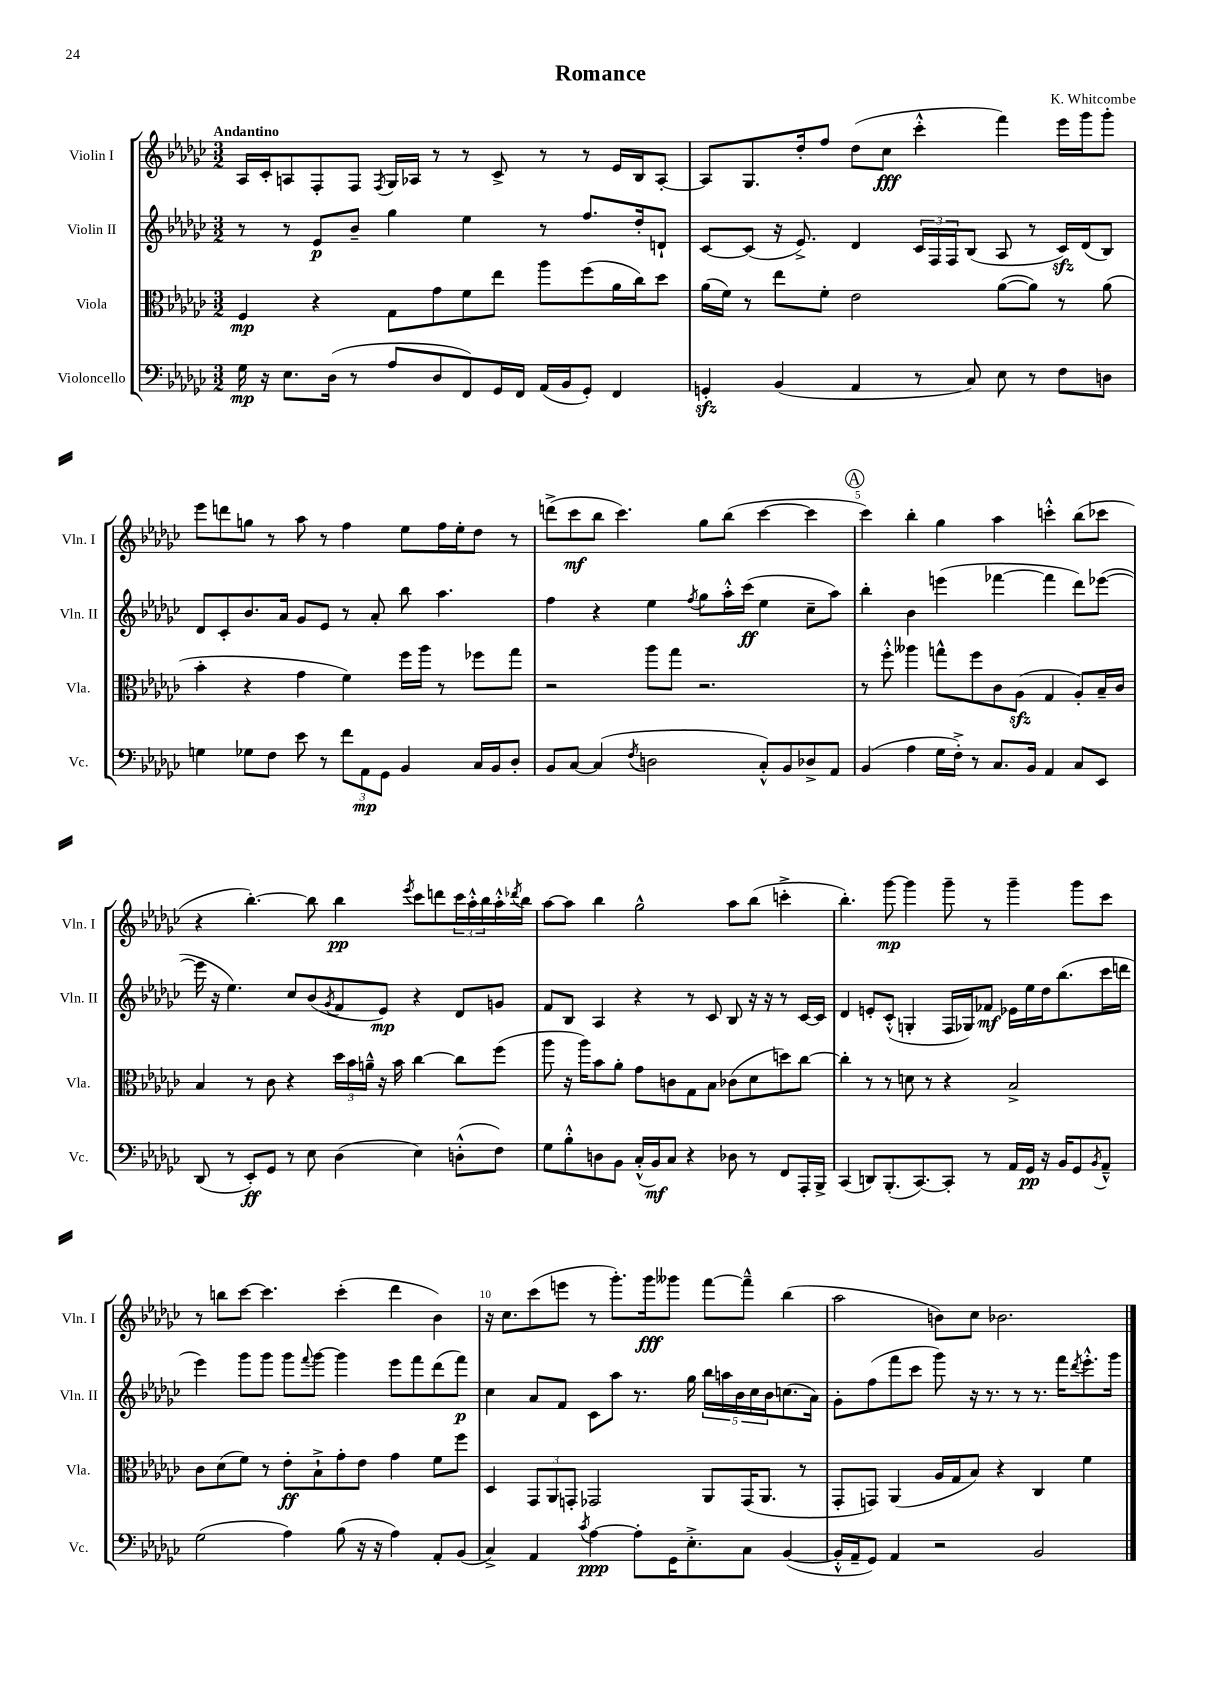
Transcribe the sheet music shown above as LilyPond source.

\header { title = "Romance" composer = "K. Whitcombe" }
<<
\new StaffGroup <<
\new Staff = "s0" \with { instrumentName = "Violin I" shortInstrumentName = "Vln. I" } {
    \clef treble \key ges \major \numericTimeSignature \time 3/2 \tempo "Andantino"
    aes16 ces'16-. a8 f8-. f8 \acciaccatura { f8 } ges16 aes16 r8 r8 ces'8-> r8 r8 ees'16 bes16 aes8~-. |
    aes8 ges8. des''16-. f''8 des''8( ces''8\fff ces'''4-.-^ f'''4) ees'''16 ges'''16 ges'''8-. |
    ees'''8 d'''8 g''8 r8 aes''8 r8 f''4 ees''8 f''16 ees''16-. des''8 r8 |
    d'''8->( ces'''8\mf bes''8 ces'''4.) ges''8 bes''8( ces'''4~ ces'''4 |
    \mark \markup { \circle "A" } ces'''4) bes''4-. ges''4 aes''4 c'''4-.-^ bes''8( ces'''8 |
    r4 bes''4.~-.) bes''8 bes''4\pp \acciaccatura { ees'''8 } ces'''8 d'''8 \tuplet 3/2 { ces'''16 aes''16-.-^ bes''16 } aes''16-.-^ \acciaccatura { des'''8 } bes''16 |
    aes''8~ aes''8 bes''4 ges''2-^ aes''8 bes''8( c'''4-.-> |
    bes''4.-.) ges'''8~\mp ges'''4 ges'''8-- r8 ges'''4-- ges'''8 ces'''8 |
    r8 b''8 ces'''8~ ces'''4. ces'''4-.( des'''4 bes'4) |
    r16 ces''8. ces'''8( e'''8 r8 ges'''8.-.) ges'''16\fff geses'''8 f'''8~ f'''8---^ bes''4( |
    aes''2 b'8) ces''8 bes'2. \bar "|." |
}
\new Staff = "s1" \with { instrumentName = "Violin II" shortInstrumentName = "Vln. II" } {
    \clef treble \key ges \major \numericTimeSignature \time 3/2
    r8 r8 ees'8\p bes'8-- ges''4 ees''4 r8 f''8. des''16-. d'8-! |
    ces'8~ ces'8( r16 ees'8.->) des'4 \tuplet 3/2 { ces'16 f16 f16 } bes8( aes8 r8 ces'16\sfz) des'16( bes8) |
    des'8 ces'8-. bes'8. aes'16 ges'8 ees'8 r8 aes'8-. bes''8 aes''4. |
    f''4 r4 ees''4 \acciaccatura { f''8 } ges''8 aes''16-.-^ ces'''16\ff( ees''4 ces''8-- aes''8) |
    \mark \markup { \circle "A" } bes''4-. bes'4 e'''4( fes'''4~ fes'''4 des'''8) ees'''8~( |
    ees'''16 r16 ees''4.) ces''8 bes'8( \acciaccatura { ges'8 } f'8 ees'8\mp) r4 des'8 g'8 |
    f'8 bes8 aes4 r4 r8 ces'8 bes8 r16 r16 r8 ces'16~ ces'16 |
    des'4 e'8-. ces'8-.-^( g4-. f16 ges16) fes'8\mf ees'16 ees''16 des''16 bes''8.( ces'''16 d'''16 |
    ees'''4) ges'''8 ges'''8 ges'''8 \appoggiatura { f'''8 } ges'''8~ ges'''4 ees'''8 f'''8 des'''8( f'''8\p) |
    ces''4 aes'8 f'8 ces'8 aes''8 r8. ges''16 \tuplet 5/4 { bes''16 a''16 bes'16 ces''16 bes'16 } c''8.( aes'16) |
    ges'8-. f''8( f'''8 ces'''8 ges'''8) r16 r8. r8 r8. f'''16 \acciaccatura { des'''8 } ees'''8.-.-^ ges'''16 \bar "|." |
}
\new Staff = "s2" \with { instrumentName = "Viola" shortInstrumentName = "Vla." } {
    \clef alto \key ges \major \numericTimeSignature \time 3/2
    f4\mp r4 ges8 ges'8 f'8 ees''8 aes''8 f''8( aes'16 ces''16) des''8 |
    aes'16( f'16) r8 ees''8 f'8-. ees'2 aes'8~( aes'8) r8 aes'8( |
    bes'4-. r4 ges'4 f'4) f''16 aes''16 r8 fes''8 ges''8 |
    r2 aes''8 ges''8 r2. |
    \mark \markup { \circle "A" } r8 f''8-.-^ aeses''4 g''8-^ f''8 ces'8 aes8\sfz( ges4 aes8-.) bes16-- ces'16 |
    bes4 r8 ces'8 r4 \tuplet 3/2 { des''16 bes'16 a'16---^ } r16 bes'16 ces''4~ ces''8 f''8( |
    aes''8 r16 aes''16) bes'8 aes'8-. ges'8 c'8 ges8 bes8 ces'8( des'8 d''8) ces''8~ |
    ces''4-. r8 r8 d'8 r8 r4 bes2-> |
    ces'8 des'8( f'8) r8 ees'8-.\ff bes8-!-> ges'8-. ees'8 ges'4 f'8 f''8 |
    des4 \tuplet 3/2 { ges,8 aes,8 g,8-. } ges,2 aes,8 ges,16( aes,8. r8 |
    ges,8-. g,8) aes,4( aes16 ges16 bes8) r4 ces4 f'4 \bar "|." |
}
\new Staff = "s3" \with { instrumentName = "Violoncello" shortInstrumentName = "Vc." } {
    \clef bass \key ges \major \numericTimeSignature \time 3/2
    ges16\mp r16 ees8. des16( r8 aes8 des8 f,8) ges,16 f,16 aes,16( bes,16 ges,8-.) f,4 |
    g,4-.\sfz bes,4( aes,4 r8 ces8) ees8 r8 f8 d8 |
    g4 ges8 f8 ees'8 r8 \tuplet 3/2 { f'8 aes,8\mp ges,8 } bes,4 ces16 bes,16 des8-. |
    bes,8 ces8~ ces4( \acciaccatura { f8 } d2 ces8-.-^) bes,8 des8-> aes,8 |
    \mark \markup { \circle "A" } bes,4( aes4 ges16 f16-.->) r8 ces8. bes,16 aes,4 ces8 ees,8 |
    des,8( r8 ees,8-.\ff) ges,8 r8 ees8 des4( ees4) d8-.-^( f8) |
    ges8 bes8-.-^ d8 bes,8 ces16-.-^( bes,16\mf) ces8 r4 des8 r8 f,8 aes,,16-. bes,,16-> |
    ces,4( d,8) bes,,8.-.( ces,8.~) ces,8-. r8 aes,16 ges,16\pp r16 bes,16 ges,8 \acciaccatura { bes,8 } aes,8---^ |
    ges2( aes4) bes8( r16 r16 aes4) aes,8-. bes,8( |
    ces4->) aes,4 \acciaccatura { ces'8 } aes4~\ppp aes8-. ges,16 ees8.-.-> ces8 bes,4~( |
    bes,16-.-^ aes,16-- ges,8) aes,4 r2 bes,2 \bar "|." |
}
>>
>>
\layout { \context { \Score \override BarNumber.break-visibility = ##(#f #t #t) barNumberVisibility = #(every-nth-bar-number-visible 5) } }
